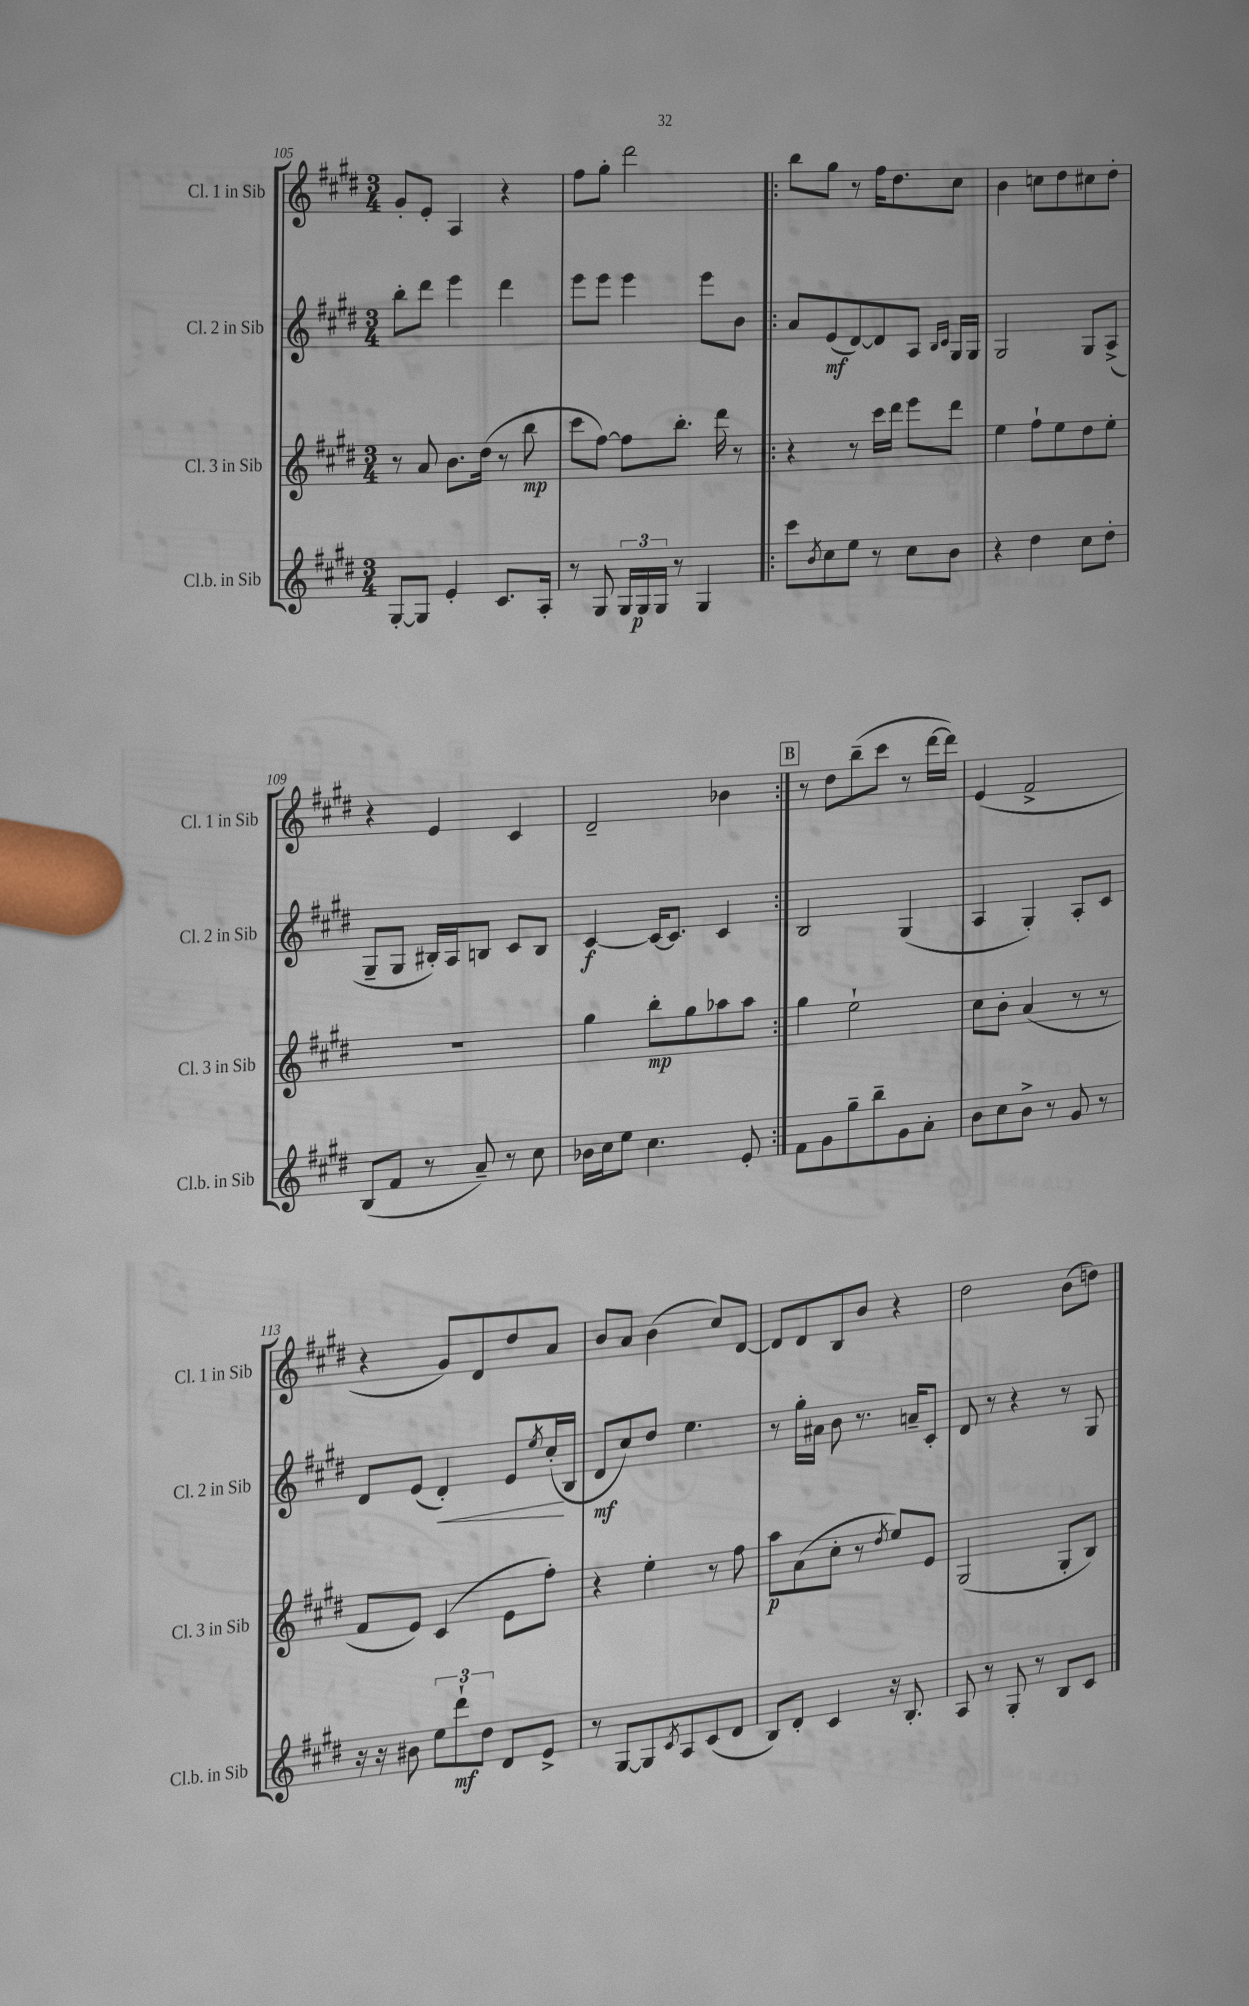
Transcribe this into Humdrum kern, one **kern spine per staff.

**kern	**dynam	**kern	**dynam	**kern	**dynam	**kern
*part4	*part4	*part3	*part3	*part2	*part2	*part1
*staff4	*staff4	*staff3	*staff3	*staff2	*staff2	*staff1
*I"Cl.b. in Sib	*	*I"Cl. 3 in Sib	*	*I"Cl. 2 in Sib	*	*I"Cl. 1 in Sib
*I'Cl.b. in Sib	*	*I'Cl. 3 in Sib	*	*I'Cl. 2 in Sib	*	*I'Cl. 1 in Sib
*clefG2	*	*clefG2	*	*clefG2	*	*clefG2
*k[f#c#g#d#]	*	*k[f#c#g#d#]	*	*k[f#c#g#d#]	*	*k[f#c#g#d#]
*M3/4	*	*M3/4	*	*M3/4	*	*M3/4
=105	=105	=105	=105	=105	=105	=105
[8G#'/L	.	8r	.	8bb'\L	.	8g#'/L
8G#/J]	.	8a/	.	8ddd#\J	.	8e'/J
4e'/	.	8.b\L	.	4eee\	.	4A/
.	.	(16dd#\Jk	.	.	.	.
8.c#/L	.	8r	.	4ddd#\	.	4r
.	.	8bb\	mp	.	.	.
16A'/Jk	.	.	.	.	.	.
=106	=106	=106	=106	=106	=106	=106
8r	.	8ccc#\L	.	8eee\L	.	8ff#\L
8G#/	.	[8ff#\J)	.	8eee\J	.	8gg#'\J
24G#/LL	.	8ff#\L]	.	4eee\	.	2ddd#\
24G#/	p	.	.	.	.	.
24G#/JJ	.	.	.	.	.	.
8r	.	8.bb'\J	.	.	.	.
4G#/	.	.	.	8eee\L	.	.
.	.	16ddd#\	.	.	.	.
.	.	8r	.	8b\J	.	.
=107!|:	=107!|:	=107!|:	=107!|:	=107!|:	=107!|:	=107!|:
8ccc#\L	.	4r	.	8a/L	.	8bb\L
8qb/	.	.	.	.	.	.
8cc#\	.	.	.	(8e/	mf	8gg#\J
8ee\J	.	8r	.	[8d#/)	.	8r
8r	.	16ccc#\LL	.	8d#/]	.	16ff#\KL
.	.	16ddd#\JJ	.	.	.	8.dd#\
8cc#\L	.	8eee\L	.	8A/J	.	.
.	.	.	.	16qqB/LL	.	.
.	.	.	.	16qqc#/JJ	.	.
8b\J	.	8ddd#\J	.	16G#/LL	.	8cc#\J
.	.	.	.	16G#/JJ	.	.
=108	=108	=108	=108	=108	=108	=108
4r	.	4ee\	.	2G#/	.	4b\
4dd#\	.	8ff#`\L	.	.	.	8ccn\L
.	.	8ee\	.	.	.	8dd#\
8cc#\L	.	8dd#\	.	8G#/L	.	8cc#X\
8dd#'\J	.	8ee'\J	.	(8A^/J	.	8dd#'\J
!!LO:LB:g=z
=109	=109	=109	=109	=109	=109	=109
(8B/L	.	2.r	.	8G#~/L	.	4r
8f#/J	.	.	.	8G#/J	.	.
8r	.	.	.	16B#X'/LL)	.	4e/
.	.	.	.	16A/J	.	.
8a~/)	.	.	.	8Bn/J	.	.
8r	.	.	.	8c#/L	.	4c#/
8cc#\	.	.	.	8B/J	.	.
=110	=110	=110	=110	=110	=110	=110
16b-X\LL	.	4gg#\	.	[4c#/	f	2d#~/
16cc#\J	.	.	.	.	.	.
8ee\J	.	.	.	.	.	.
4.cc#\	.	8bb'\L	mp	16c#/KL_	.	.
.	.	.	.	8.c#/J]	.	.
.	.	8gg#\	.	.	.	.
.	.	8aa-X\	.	4c#/	.	4b-X\
8e'/	.	8aa-\J	.	.	.	.
!!LO:REH:place=s1:t=B
=111:|!	=111:|!	=111:|!	=111:|!	=111:|!	=111:|!	=111:|!
8f#\L	.	4gg#\	.	2B/	.	8r
8g#\	.	.	.	.	.	8dd#\L
8gg#~\	.	2ee`\	.	.	.	(8bb~\
8bb~\	.	.	.	.	.	8ccc#\J
8g#\	.	.	.	(4G#/	.	8r
8a'\J	.	.	.	.	.	[16ddd#\LL
.	.	.	.	.	.	16ddd#\JJ])
=112	=112	=112	=112	=112	=112	=112
8b\L	.	8cc#\L	.	4A/	.	(4e/
8cc#\	.	8b'\J	.	.	.	.
8b^\J	.	(4a/	.	4G#'/)	.	2f#^/
8r	.	.	.	.	.	.
8g#/	.	8r	.	8A'/L	.	.
8r	.	8r	.	8c#/J	.	.
!!LO:LB:g=z
=113	=113	=113	=113	=113	=113	=113
16r	.	8f#/L	.	8d#/L	.	4r
16r	.	.	.	.	.	.
8b#X\	.	8e/J)	.	(8e/J	.	.
!	!	!	!	!	!LO:HP:b	!
12ee\L	.	(4c#/	.	4d#'/)	<	8g#/L)
12ddd#`\	mf	.	.	.	.	.
.	.	.	.	.	.	8d#/
12dd#\J	.	.	.	.	.	.
8d#/L	.	8e\L	.	8e/L	.	8dd#/
.	.	.	.	8qee/	.	.
8e^/J	.	8ff#'\J)	.	(16cc#'/L	.	8a/J
.	.	.	.	16B/JJ	[	.
=114	=114	=114	=114	=114	=114	=114
8r	.	4r	.	8d#/L	mf	8b/L
[8G#/L	.	.	.	8cc#/)	.	8a/J
8G#/]	.	4ee'\	.	8dd#/J	.	(4b\
8qc#/	.	.	.	.	.	.
8A/	.	.	.	4.ee\	.	.
(8c#/	.	8r	.	.	.	8cc#/L)
8d#/J	.	8ff#\	.	.	.	[8d#/J
=115	=115	=115	=115	=115	=115	=115
8B/L)	.	8aa\L	p	8r	.	8d#/L]
8d#'/J	.	(8a\	.	16gg#'\LL	.	8d#/
.	.	.	.	16a#X\JJ	.	.
4c#/	.	8cc#'\J	.	8b\	.	8B/
.	.	8r	.	8.r	.	8b/J
.	.	8qdd#/	.	.	.	.
16r	.	8ee/L)	.	.	.	4r
8.B'/	.	.	.	16an~/KL	.	.
.	.	8e/J	.	8c#'/J	.	.
=116	=116	=116	=116	=116	=116	=116
8A/	.	(2G#/	.	8d#/	.	2dd#\
8r	.	.	.	8r	.	.
8G#'/	.	.	.	4r	.	.
8r	.	.	.	.	.	.
8B/L	.	8G#'/L	.	8r	.	(8b\L
8c#/J	.	8B/J)	.	8G#/	.	8ddn\J)
==	==	==	==	==	==	==
*-	*-	*-	*-	*-	*-	*-
